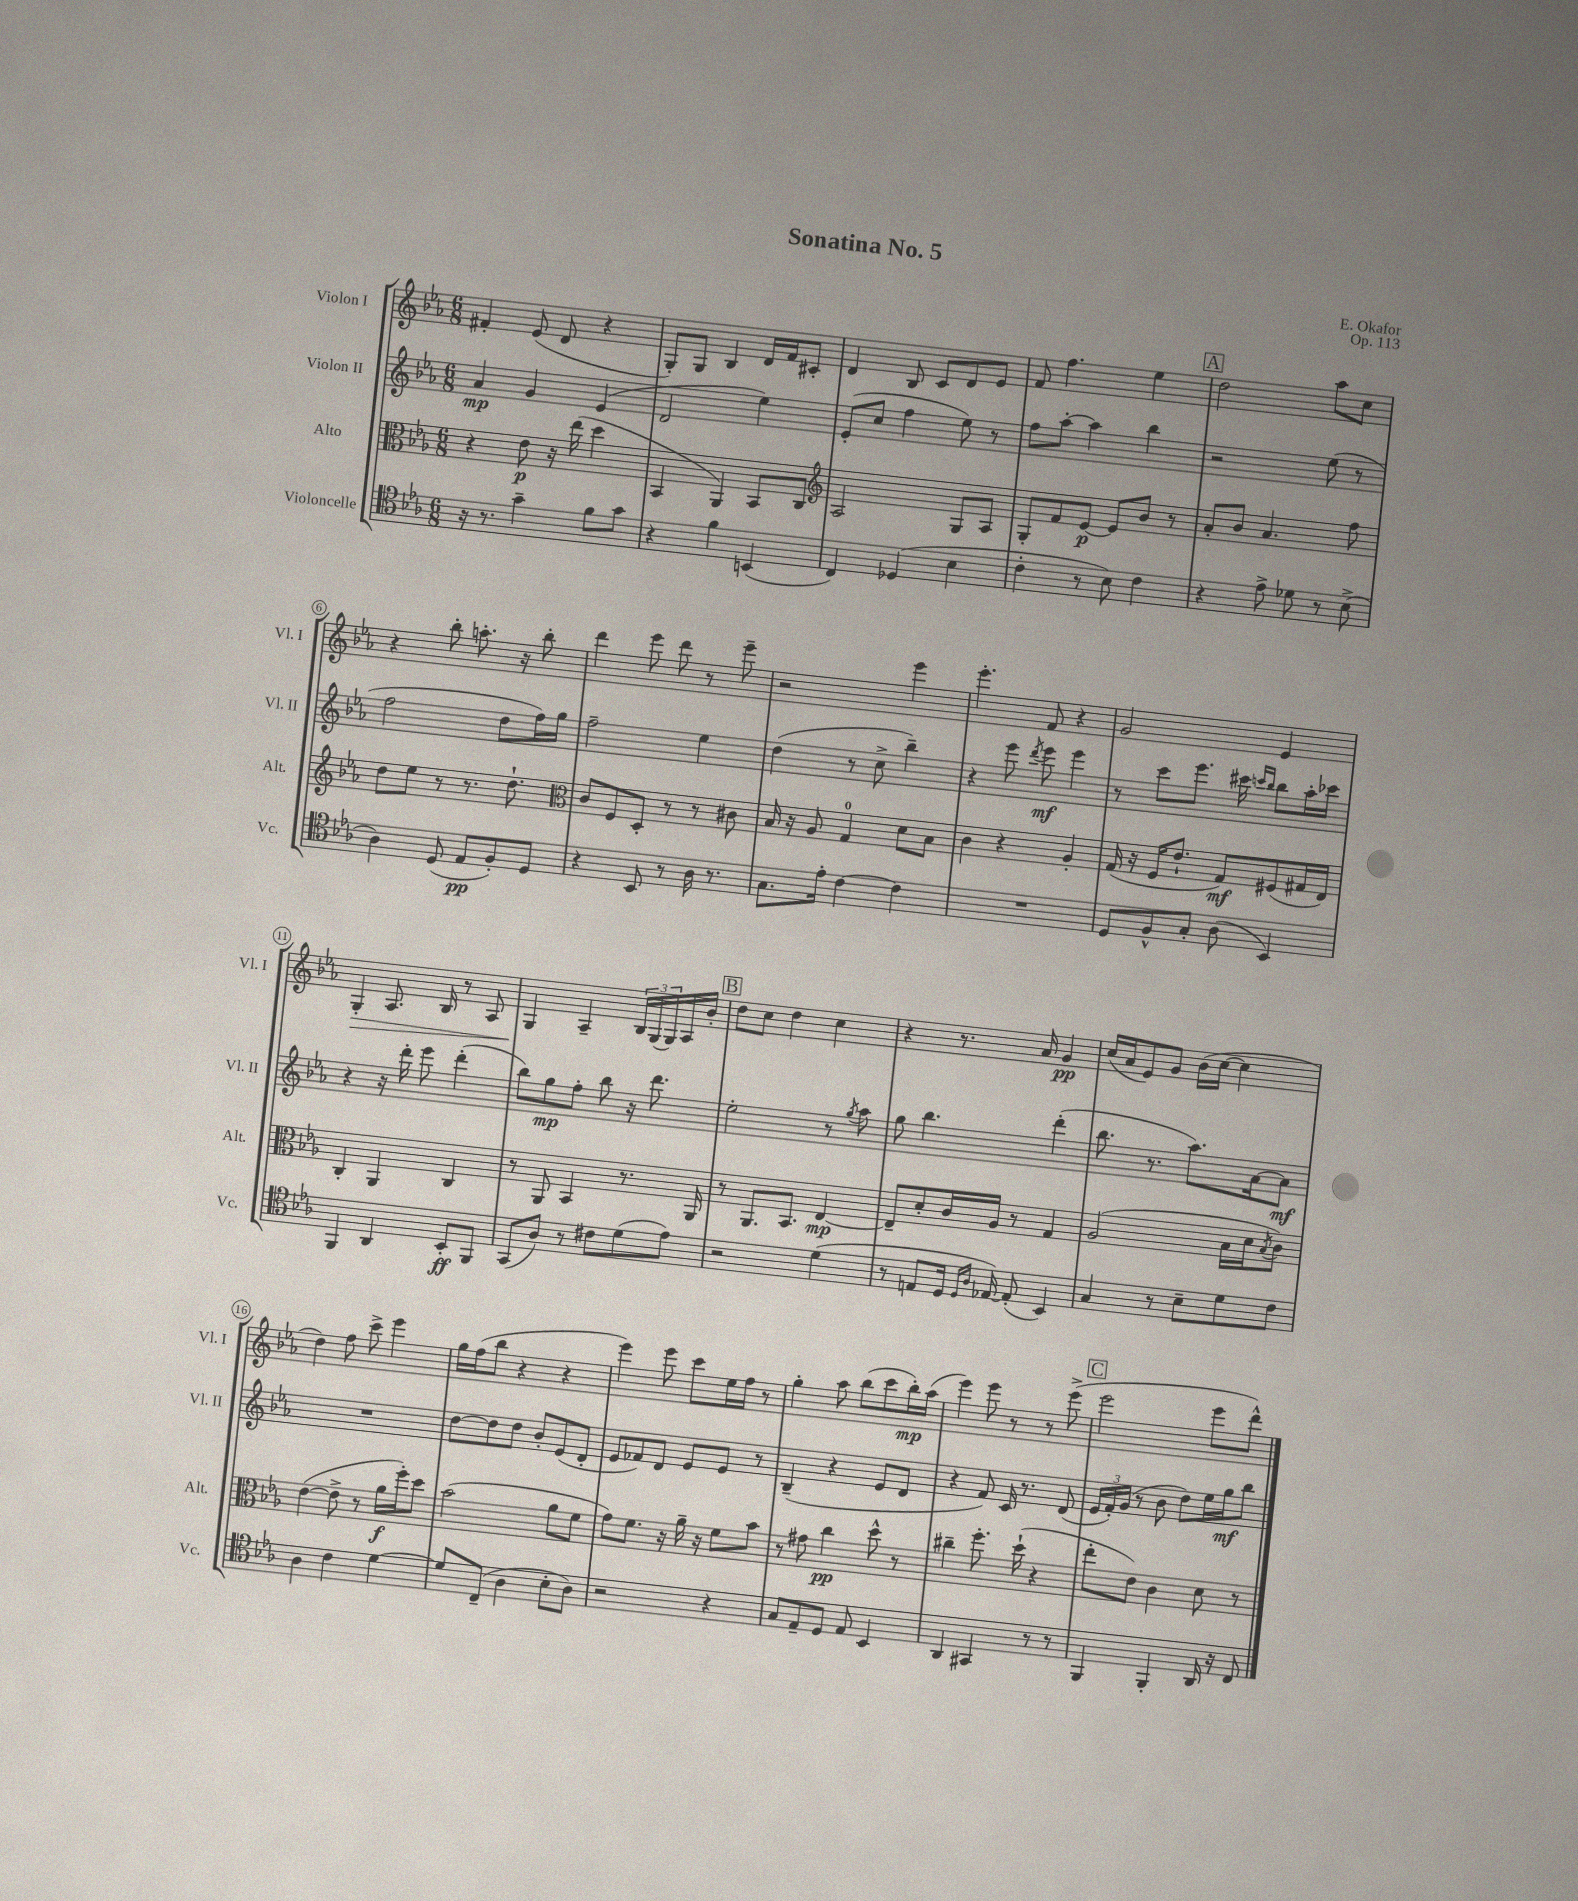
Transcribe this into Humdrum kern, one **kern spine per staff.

**kern	**dynam	**kern	**dynam	**kern	**dynam	**kern	**dynam
*part4	*part4	*part3	*part3	*part2	*part2	*part1	*part1
*staff4	*staff4	*staff3	*staff3	*staff2	*staff2	*staff1	*staff1
*I"Violoncelle	*	*I"Alto	*	*I"Violon II	*	*I"Violon I	*
*I'Vc.	*	*I'Alt.	*	*I'Vl. II	*	*I'Vl. I	*
*clefC4	*	*clefC3	*	*clefG2	*	*clefG2	*
*k[b-e-a-]	*	*k[b-e-a-]	*	*k[b-e-a-]	*	*k[b-e-a-]	*
*M6/8	*	*M6/8	*	*M6/8	*	*M6/8	*
=1	=1	=1	=1	=1	=1	=1	=1
16r	.	4r	.	4a-/	mp	4f#X'/	.
8.r	.	.	.	.	.	.	.
4g~\	.	8e-\	p	4g/	.	(8e-/	.
.	.	16r	.	.	.	8d/	.
.	.	(16ee-\	.	.	.	.	.
8f\L	.	4dd\	.	(4e-/	.	4r	.
8g\J	.	.	.	.	.	.	.
=2	=2	=2	=2	=2	=2	=2	=2
4r	.	4BB-/	.	2d/	.	8G'/L)	.
.	.	.	.	.	.	8G/J	.
4f\	.	4AA-/)	.	.	.	4B-/	.
(4BBn/	.	8BB-/L	.	4ee-\)	.	16d/LL	.
.	.	.	.	.	.	16f/J	.
.	.	8C/J	.	.	.	8c#X'/J	.
=3	=3	=3	=3	=3	=3	=3	=3
*	*	*clefG2	*	*	*	*	*
4C/)	.	2A-/	.	(8e-'/L	.	4d/	.
.	.	.	.	8cc/J	.	.	.
(4D-X/	.	.	.	4ff\	.	8B-/	.
.	.	.	.	.	.	8c/L	.
4B-\	.	8G/L	.	8ee-\)	.	8d/	.
.	.	8A-/J	.	8r	.	8e-/J	.
=4	=4	=4	=4	=4	=4	=4	=4
4c'\	.	8G'/L	.	8ff\L	.	8f/	.
.	.	8f/	.	[8aa-'\J	.	4.ff\	.
8r	.	[8e-/J	p	4aa-\]	.	.	.
8B-\)	.	8e-/L]	.	.	.	.	.
4c\	.	8b-/J	.	4bb-\	.	4ee-\	.
.	.	8r	.	.	.	.	.
!!LO:REH:place=s1:t=A
=5	=5	=5	=5	=5	=5	=5	=5
4r	.	8a-'/L	.	2r	.	2dd\	.
.	.	8b-/J	.	.	.	.	.
8e-^\	.	4.a-/	.	.	.	.	.
8d-X\	.	.	.	.	.	.	.
8r	.	.	.	(8ee-\	.	8aa-\L	.
(8B-^\	.	8ff\	.	8r	.	8cc\J	.
!!LO:LB:g=z
=6	=6	=6	=6	=6	=6	=6	=6
4A-\)	.	8dd\L	.	2ff\	.	4r	.
.	.	8ee-\J	.	.	.	.	.
(8D/	.	8r	.	.	.	8bb-'\	.
8E-/L	pp	8.r	.	.	.	8.aan'\	.
8F'/)	.	.	.	8dd\L	.	.	.
.	.	8.dd`\	.	.	.	16r	.
8D/J	.	.	.	16ff\L)	.	8bb-'\	.
.	.	.	.	16gg\JJ	.	.	.
=7	=7	=7	=7	=7	=7	=7	=7
*	*	*clefC3	*	*	*	*	*
4r	.	8c/L	.	2ff~\	.	4ddd\	.
.	.	8F/	.	.	.	.	.
8BB-/	.	8D'/J	.	.	.	8eee-\	.
8r	.	8r	.	.	.	8ddd\	.
16A-\	.	8r	.	4ee-\	.	8r	.
8.r	.	.	.	.	.	.	.
.	.	8c#X\	.	.	.	8eee-~\	.
=8	=8	=8	=8	=8	=8	=8	=8
8.G\L	.	16B-/	.	(4dd\	.	2r	.
.	.	16r	.	.	.	.	.
.	.	8A-/	.	.	.	.	.
16e-'\Jk	.	.	.	.	.	.	.
[4c\	.	4G/	.	8r	.	.	.
.	.	.	.	8cc^\	.	.	.
4c\]	.	8d\L	.	4bb-~\)	.	4eee-\	.
.	.	8B-\J	.	.	.	.	.
=9	=9	=9	=9	=9	=9	=9	=9
2.r	.	4c\	.	4r	.	4.eee-'\	.
.	.	4r	.	8eee-\	.	.	.
.	.	.	.	8qddd/	.	.	.
.	.	.	.	8eee-\	mf	8f/	.
.	.	4A-'/	.	4eee-\	.	4r	.
=10	=10	=10	=10	=10	=10	=10	=10
8D/L	.	(16G/	.	8r	.	2g/	.
.	.	16r	.	.	.	.	.
8F^^/	.	16F/KL	.	8ccc\L	.	.	.
.	.	8.e-`/J	.	.	.	.	.
8G'/J	.	.	.	8.eee-\J	.	.	.
(8A-\	.	8G/L)	mf	.	.	.	.
.	.	.	.	16ccc#X\	.	.	.
.	.	.	.	16qqcccn/LL	.	.	.
.	.	.	.	16qqbb-/JJ	.	.	.
4BB-/)	.	(8F#X/	.	8bb-\L	.	4e-/	.
.	.	16G#X/L	.	16aa-'\L	.	.	.
.	.	16E-/JJ)	.	16ccc-X\JJ	.	.	.
!!LO:LB:g=z
=11	=11	=11	=11	=11	=11	=11	=11
!	!	!	!	!	!	!	!LO:HP:b
4FF/	.	4C'/	.	4r	.	4G'/	>
4AA-/	.	4AA-/	.	16r	.	8.A-/	.
.	.	.	.	16ddd'\	.	.	.
.	.	.	.	8eee-\	.	.	.
.	.	.	.	.	.	16B-/	.
8BB-'/L	ff	4C/	.	(4ddd'\	.	8r	.
8FF/J	.	.	.	.	.	8A-/	.
=12	=12	=12	=12	=12	=12	=12	=12
(8GG/L	.	8r	.	8bb-\L)	.	4G/	.
8A-/J)	.	8AA-/	.	8gg\	mp	.	.
8r	.	4BB-/	.	8ff'\J	.	4A-~/	]
8c#X\L	.	.	.	8bb-\	.	.	.
(8d\	.	8.r	.	16r	.	24B-/LL	.
.	.	.	.	.	.	(24G/	.
.	.	.	.	8.ddd\	.	.	.
.	.	.	.	.	.	24G/)	.
8e-\J)	.	.	.	.	.	16A-/	.
.	.	16AA-/	.	.	.	16b-'/JJ	.
!!LO:REH:place=s1:t=B
=13	=13	=13	=13	=13	=13	=13	=13
2r	.	8r	.	2ee-'\	.	8dd\L	.
.	.	8.AA-/L	.	.	.	8cc\J	.
.	.	.	.	.	.	4dd\	.
.	.	8.BB-/J	.	.	.	.	.
(4d\	.	[4E-/	mp	8r	.	4cc\	.
.	.	.	.	8qgg/	.	.	.
.	.	.	.	8aa-\	.	.	.
=14	=14	=14	=14	=14	=14	=14	=14
8r	.	8E-~/L]	.	8gg\	.	4r	.
8En/L	.	8d'/	.	4.bb-\	.	.	.
16D/Jk	.	16c/L	.	.	.	8.r	.
16qqD/LL	.	.	.	.	.	.	.
16qqA-/JJ	.	.	.	.	.	.	.
[16E-X/)	.	16A-/JJ	.	.	.	.	.
(8E-'/]	.	8r	.	.	.	.	.
.	.	.	.	.	.	16a-/	.
4BB-/)	.	4G/	.	(4ddd'\	.	4g/	pp
=15	=15	=15	=15	=15	=15	=15	=15
4G/	.	(2A-/	.	8.bb-\	.	(16cc/LL	.
.	.	.	.	.	.	16a-/J	.
.	.	.	.	.	.	8e-/)	.
.	.	.	.	8.r	.	.	.
8r	.	.	.	.	.	8g/J	.
8B-~\L	.	.	.	8.aa-\L)	.	(16b-\LL	.
.	.	.	.	.	.	[16cc\JJ	.
8d\	.	16B-\LL	.	.	.	4cc\]	.
.	.	16d\J	.	[16a-\k	.	.	.
.	.	8qB-/	.	.	.	.	.
8c\J	.	8c\J)	.	8a-\J]	mf	.	.
!!LO:LB:g=z
=16	=16	=16	=16	=16	=16	=16	=16
4A-\	.	([4e-\	.	2.r	.	4dd\)	.
4c\	.	8e-^\]	.	.	.	8ff\	.
.	.	8r	.	.	.	8ccc^\	.
[4d\	.	16a-\LL	f	.	.	4eee-\	.
.	.	16ff'\J)	.	.	.	.	.
.	.	8dd\J	.	.	.	.	.
=17	=17	=17	=17	=17	=17	=17	=17
8d/L]	.	(2b-\	.	[8dd\L	.	16gg\LL	.
.	.	.	.	.	.	(16ff\J	.
(8C~/J	.	.	.	8dd\]	.	8bb-\J	.
4A-\	.	.	.	8dd\J	.	4r	.
.	.	.	.	8b-'/L	.	.	.
8B-'\L	.	8a-\L	.	(8e-/	.	4r	.
8A-\J)	.	8f\J	.	8d'/J	.	.	.
=18	=18	=18	=18	=18	=18	=18	=18
2r	.	8g\L)	.	8e-/L	.	4eee-\)	.
.	.	8.f\J	.	8f-X/)	.	.	.
.	.	.	.	8d/J	.	8eee-\	.
.	.	16r	.	.	.	.	.
.	.	16a-~\	.	8e-/L	.	8ccc\L	.
.	.	16r	.	.	.	.	.
4r	.	8f\L	.	8e-/J	.	16ee-\L	.
.	.	.	.	.	.	16ff\JJ	.
.	.	8b-\J	.	8r	.	8r	.
=19	=19	=19	=19	=19	=19	=19	=19
8G/L	.	8r	.	(4B-~/	.	4gg'\	.
8E-~/	.	8g#X\	.	.	.	.	.
8D/J	.	4cc\	pp	4r	.	8aa-\	.
8E-/	.	.	.	.	.	(8bb-\L	.
4BB-/	.	8dd^^\	.	8e-/L	.	8ccc\	.
.	.	8r	.	8d/J	.	16bb-'\L)	mp
.	.	.	.	.	.	(16aa-\JJ	.
=20	=20	=20	=20	=20	=20	=20	=20
4AA-/	.	4cc#X~\	.	4r	.	4eee-\)	.
4GG#X/	.	8.ff'\	.	8f/)	.	8eee-\	.
.	.	.	.	16c/	.	8r	.
.	.	(16dd`\	.	8.r	.	.	.
8r	.	4r	.	.	.	8r	.
8r	.	.	.	(8d/	.	(8eee-^\	.
!!LO:REH:place=s1:t=C
=21	=21	=21	=21	=21	=21	=21	=21
4FF/	.	8ee-'\L	.	24e-/LL	.	2eee-\	.
.	.	.	.	24f'/)	.	.	.
.	.	.	.	(24g/JJ	.	.	.
.	.	8e-\J)	.	8r	.	.	.
4FF'/	.	4c\	.	8b-\	.	.	.
.	.	.	.	8dd\L)	.	.	.
16AA-/	.	8d\	.	16ee-\L	.	8eee-\L	.
16r	.	.	.	16gg\J	mf	.	.
8C/	.	8r	.	8bb-\J	.	8ddd^^\J)	.
==	==	==	==	==	==	==	==
*-	*-	*-	*-	*-	*-	*-	*-
